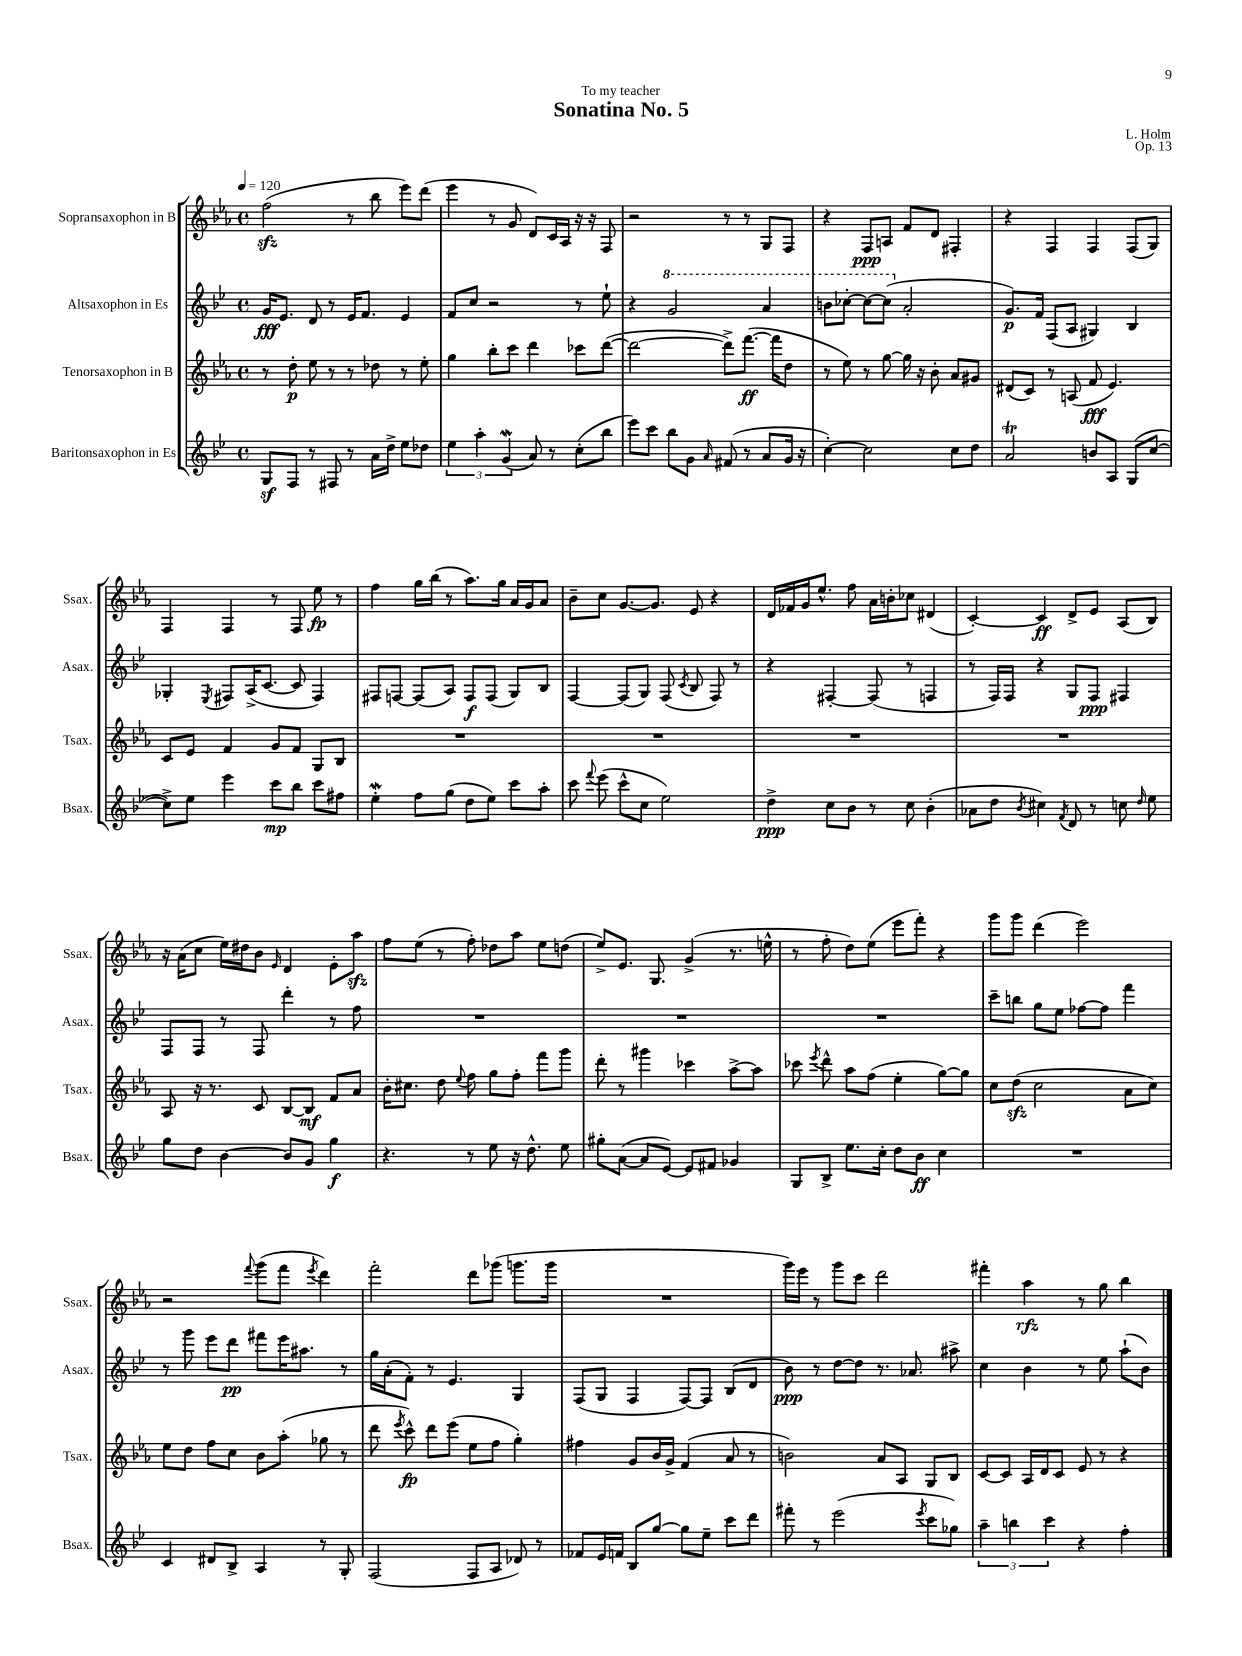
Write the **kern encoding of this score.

**kern	**dynam	**kern	**dynam	**kern	**dynam	**kern	**dynam
*part4	*part4	*part3	*part3	*part2	*part2	*part1	*part1
*staff4	*staff4	*staff3	*staff3	*staff2	*staff2	*staff1	*staff1
*I"Baritonsaxophon in Es	*	*I"Tenorsaxophon in B	*	*I"Altsaxophon in Es	*	*I"Sopransaxophon in B	*
*I'Bsax.	*	*I'Tsax.	*	*I'Asax.	*	*I'Ssax.	*
*clefG2	*	*clefG2	*	*clefG2	*	*clefG2	*
*k[b-e-]	*	*k[b-e-a-]	*	*k[b-e-]	*	*k[b-e-a-]	*
*M4/4	*	*M4/4	*	*M4/4	*	*M4/4	*
*met(c)	*	*met(c)	*	*met(c)	*	*met(c)	*
*MM120	*	*MM120	*	*MM120	*	*MM120	*
=1	=1	=1	=1	=1	=1	=1	=1
8Gz/L	.	8r	.	16g/KL	fff	(2ffzz\	.
.	.	.	.	8.e-/J	.	.	.
8F/J	.	8dd'\	p	.	.	.	.
8r	.	8ee-\	.	8d/	.	.	.
8F#X/	.	8r	.	8r	.	.	.
8r	.	8r	.	16e-/KL	.	8r	.
.	.	.	.	8.f/J	.	.	.
16a\LL	.	8dd-X\	.	.	.	8bb-\	.
16dd^\JJ	.	.	.	.	.	.	.
8ee-\L	.	8r	.	4e-/	.	8eee-\L)	.
8dd-X\J	.	8ee-'\	.	.	.	(8ddd\J	.
=2	=2	=2	=2	=2	=2	=2	=2
6ee-\	.	4gg\	.	8f/L	.	4eee-\	.
.	.	.	.	8cc/J	.	.	.
6aa'\	.	.	.	.	.	.	.
.	.	8bb-'\L	.	2r	.	8r	.
(6gW/	.	.	.	.	.	.	.
.	.	8ccc\J	.	.	.	8g/	.
8a/)	.	4ddd\	.	.	.	8d/L)	.
8r	.	.	.	.	.	16c/L	.
.	.	.	.	.	.	16A-/JJ	.
(8cc'\L	.	8ccc-X\L	.	8r	.	16r	.
.	.	.	.	.	.	16r	.
8bb-\J	.	([8ddd\J	.	8ee-`\	.	8F/	.
=3	=3	=3	=3	=3	=3	=3	=3
8eee-\L)	.	2ddd\_	.	4r	.	2r	.
8ccc\J	.	.	.	.	.	.	.
*	*	*	*	*8va	*	*	*
8bb-\L	.	.	.	2gg/	.	.	.
8g\J	.	.	.	.	.	.	.
16qqa/	.	.	.	.	.	.	.
(8f#X/	.	8ddd^\L])	.	.	.	8r	.
8r	.	([8.fff\J	ff	.	.	8r	.
8a/L	.	.	.	4aa/	.	8G/L	.
.	.	16fff\KL]	.	.	.	.	.
16g/Jk	.	8dd\J	.	.	.	8F/J	.
16r	.	.	.	.	.	.	.
=4	=4	=4	=4	=4	=4	=4	=4
[4cc'\)	.	8r	.	8bbn\L	.	4r	.
.	.	8ee-\)	.	[8ccc-X'\J	.	.	.
2cc\]	.	8r	.	8ccc-\L_	.	8F/L	ppp
.	.	[8gg\	.	(8ccc-\J]	.	8An/J	.
*	*	*	*	*X8va	*	*	*
.	.	16gg\]	.	2a'/	.	8f/L	.
.	.	16r	.	.	.	.	.
.	.	8b-'\	.	.	.	8d/J	.
8cc\L	.	8a-/L	.	.	.	4F#X'/	.
8dd\J	.	8g#X/J	.	.	.	.	.
=5	=5	=5	=5	=5	=5	=5	=5
2at/	.	(8d#X/L	.	8.g/L)	p	4r	.
.	.	8c/J)	.	.	.	.	.
.	.	.	.	16f/Jk	.	.	.
.	.	8r	.	(8F/L	.	4F/	.
.	.	(8An/	.	8A/J	.	.	.
8bn/L	.	8f/	fff	4G#X/)	.	4F/	.
8A/J	.	4.e-/)	.	.	.	.	.
(8G/L	.	.	.	4B-/	.	(8F/L	.
[8cc/J	.	.	.	.	.	8G/J)	.
!!LO:LB:g=z
=6	=6	=6	=6	=6	=6	=6	=6
8cc^\L])	.	8c/L	.	4G-X'/	.	4F/	.
8ee-\J	.	8e-/J	.	.	.	.	.
.	.	.	.	8qE-/	.	.	.
4eee-\	.	4f/	.	8F#X/L	.	4F/	.
.	.	.	.	(16A^/K	.	.	.
.	.	.	.	[8.c/J	.	.	.
8ccc\L	mp	8g/L	.	.	.	8r	.
8bb-\J	.	8f/J	.	8c/]	.	8F/	.
8ccc\L	.	8G/L	.	4F#/)	.	8ee-\	fp
8ff#X\J	.	8B-/J	.	.	.	8r	.
=7	=7	=7	=7	=7	=7	=7	=7
4ee-w'\	.	1r	.	8F#X/L	.	4ff\	.
.	.	.	.	[8Fn/J	.	.	.
8ff\L	.	.	.	(8F/L]	.	16gg\LL	.
.	.	.	.	.	.	(16bb-\JJ	.
(8gg\J	.	.	.	8A/J)	.	8r	.
8dd\L	.	.	.	8F/L	f	8.aa-\L)	.
8ee-\J)	.	.	.	(8F/J	.	.	.
.	.	.	.	.	.	16gg\Jk	.
8ccc\L	.	.	.	8G/L)	.	16a-/LL	.
.	.	.	.	.	.	16g/J	.
8aa'\J	.	.	.	8B-/J	.	8a-/J	.
=8	=8	=8	=8	=8	=8	=8	=8
8ccc\	.	1r	.	[4F/	.	8b-~\L	.
8qqfff/	.	.	.	.	.	.	.
(8eee-\	.	.	.	.	.	8cc\J	.
8ccc^^\L	.	.	.	(8F/L]	.	[8.g/L	.
8cc\J	.	.	.	8G/J)	.	.	.
.	.	.	.	.	.	8.g/J]	.
2ee-\)	.	.	.	(8F/	.	.	.
.	.	.	.	8qc/	.	.	.
.	.	.	.	8B-/	.	8e-/	.
.	.	.	.	8F/)	.	4r	.
.	.	.	.	8r	.	.	.
=9	=9	=9	=9	=9	=9	=9	=9
4dd^\	ppp	1r	.	4r	.	16d/LL	.
.	.	.	.	.	.	16f-X/	.
.	.	.	.	.	.	16g/J	.
.	.	.	.	.	.	8.ee-^^/J	.
8cc\L	.	.	.	[4F#X'/	.	.	.
8b-\J	.	.	.	.	.	8ff\	.
8r	.	.	.	(8F#/]	.	16a-\LL	.
.	.	.	.	.	.	16bn'\J	.
8cc\	.	.	.	8r	.	8cc-X\J	.
(4b-'\	.	.	.	4Fn/	.	(4d#X/	.
=10	=10	=10	=10	=10	=10	=10	=10
8a-X\L	.	1r	.	8r	.	[4c'/)	.
8dd\J	.	.	.	16F/LL)	.	.	.
.	.	.	.	16F/JJ	.	.	.
8qb-/	.	.	.	.	.	.	.
4cc#X\)	.	.	.	4r	.	4c/]	ff
8qf/	.	.	.	.	.	.	.
8d/	.	.	.	8G/L	.	8d^/L	.
8r	.	.	.	8F/J	ppp	8e-/J	.
8ccn\	.	.	.	4F#X/	.	(8A-/L	.
16qqdd/	.	.	.	.	.	.	.
8ee-\	.	.	.	.	.	8B-/J)	.
!!LO:LB:g=z
=11	=11	=11	=11	=11	=11	=11	=11
8gg\L	.	8A-/	.	8F/L	.	16r	.
.	.	.	.	.	.	(16a-\KL	.
8dd\J	.	16r	.	8F/J	.	8cc\J	.
.	.	8.r	.	.	.	.	.
[4b-\	.	.	.	8r	.	16ee-\LL)	.
.	.	.	.	.	.	16dd#X\J	.
.	.	8c/	.	8F/	.	8b-\J	.
.	.	.	.	.	.	16qqe-/	.
8b-/L]	.	[8B-/L	.	4ddd'\	.	4d/	.
8g/J	.	8B-/J]	mf	.	.	.	.
4gg\	f	8f/L	.	8r	.	8e-'\L	.
.	.	8a-/J	.	8ff\	.	8aa-zz\J	.
=12	=12	=12	=12	=12	=12	=12	=12
4.r	.	16b-'\KL	.	1r	.	8ff\L	.
.	.	8.cc#X\J	.	.	.	.	.
.	.	.	.	.	.	(8ee-\J	.
.	.	8dd\	.	.	.	8r	.
.	.	8qqee-/	.	.	.	.	.
8r	.	8ff\	.	.	.	8ff'\)	.
8ee-\	.	8gg\L	.	.	.	8dd-X\L	.
16r	.	8ff'\J	.	.	.	8aa-\J	.
8.dd^^\	.	.	.	.	.	.	.
.	.	8fff\L	.	.	.	8ee-\L	.
8ee-\	.	8ggg\J	.	.	.	(8ddn\J	.
=13	=13	=13	=13	=13	=13	=13	=13
8gg#X'\L	.	8ddd'\	.	1r	.	8ee-^/L)	.
([8a\J	.	8r	.	.	.	8.e-/J	.
8a/L]	.	4ggg#X\	.	.	.	.	.
.	.	.	.	.	.	8.G/	.
[8e-/J)	.	.	.	.	.	.	.
8e-/L]	.	4ccc-X\	.	.	.	(4g^/	.
8f#X/J	.	.	.	.	.	.	.
4g-X/	.	[8aa-^\L	.	.	.	8.r	.
.	.	8aa-\J]	.	.	.	.	.
.	.	.	.	.	.	16een^^\	.
=14	=14	=14	=14	=14	=14	=14	=14
8G/L	.	8ccc-X\	.	1r	.	8r	.
.	.	8qeee-/	.	.	.	.	.
8B-^/J	.	8ddd^^\	.	.	.	8ff'\	.
8.ee-\L	.	8aa-\L	.	.	.	8dd\L)	.
.	.	(8ff\J	.	.	.	(8ee-\J	.
16cc'\Jk	.	.	.	.	.	.	.
8dd\L	.	4ee-'\	.	.	.	8eee-\L	.
8b-\J	ff	.	.	.	.	8fff'\J)	.
4cc\	.	[8gg\L)	.	.	.	4r	.
.	.	8gg\J]	.	.	.	.	.
=15	=15	=15	=15	=15	=15	=15	=15
1r	.	8cc\L	.	8ccc~\L	.	8ggg\L	.
.	.	(8ddzz\J	.	8bbn\J	.	8ggg\J	.
.	.	2cc\	.	8gg\L	.	(4ddd\	.
.	.	.	.	8ee-\J	.	.	.
.	.	.	.	[8ff-X\L	.	2eee-\)	.
.	.	.	.	8ff-\J]	.	.	.
.	.	8a-\L	.	4fff\	.	.	.
.	.	8cc\J)	.	.	.	.	.
!!LO:LB:g=z
=16	=16	=16	=16	=16	=16	=16	=16
4c/	.	8ee-\L	.	8r	.	2r	.
.	.	8dd\J	.	8ggg\	.	.	.
8d#X/L	.	8ff\L	.	8eee-\L	.	.	.
8B-^/J	.	8cc\J	.	8ddd\J	pp	.	.
.	.	.	.	.	.	8qqfff/	.
4A/	.	8b-\L	.	8fff#X\L	.	(8ggg\L	.
.	.	(8aa-'\J	.	16eee-\K	.	8fff\J	.
.	.	.	.	8.aa#X\J	.	.	.
.	.	.	.	.	.	8qeee-/	.
8r	.	8gg-X\	.	.	.	4ddd\)	.
8G'/	.	8r	.	8r	.	.	.
=17	=17	=17	=17	=17	=17	=17	=17
(2F/	.	8ddd\	.	16gg\LL	.	2fff'\	.
.	.	.	.	(16a'\J	.	.	.
.	.	8qeee-/	.	.	.	.	.
.	.	8ccc^^\)	fp	8f'\J)	.	.	.
.	.	8ddd\L	.	8r	.	.	.
.	.	(8eee-\J	.	4.e-/	.	.	.
8F/L	.	8ee-\L	.	.	.	8ddd\L	.
8A/J	.	8ff\J	.	.	.	(8ggg-X\J	.
8d-X/)	.	4gg'\)	.	4G/	.	8.gggn\L	.
8r	.	.	.	.	.	.	.
.	.	.	.	.	.	16ggg\Jk	.
=18	=18	=18	=18	=18	=18	=18	=18
8f-X/L	.	4ff#X\	.	(8F/L	.	1r	.
16e-/L	.	.	.	8G/J	.	.	.
16fn/JJ	.	.	.	.	.	.	.
8B-/L	.	8g/L	.	4F/	.	.	.
[8gg/J	.	16b-/L	.	.	.	.	.
.	.	16g^/JJ	.	.	.	.	.
8gg\L]	.	(4f/	.	[8F/L)	.	.	.
8ee-~\J	.	.	.	8F/J]	.	.	.
8ccc\L	.	8a-/	.	(8B-/L	.	.	.
8ddd\J	.	8r	.	8d/J	.	.	.
=19	=19	=19	=19	=19	=19	=19	=19
8fff#X'\	.	2bn\)	.	8b-\)	ppp	16ggg\LL)	.
.	.	.	.	.	.	16eee-\JJ	.
8r	.	.	.	8r	.	8r	.
(2eee-\	.	.	.	[8dd\L	.	8ggg\L	.
.	.	.	.	8dd\J]	.	8ccc\J	.
.	.	8a-/L	.	8.r	.	2ddd\	.
.	.	8A-/J	.	.	.	.	.
.	.	.	.	8.a-X/	.	.	.
8qeee-/	.	.	.	.	.	.	.
8ccc\L	.	8G/L	.	.	.	.	.
8gg-X\J)	.	8B-/J	.	8aa#X^\	.	.	.
=20	=20	=20	=20	=20	=20	=20	=20
6aa~\	.	[8c/L	.	4cc\	.	4fff#X'\	.
.	.	8c/J]	.	.	.	.	.
6bbn\	.	.	.	.	.	.	.
.	.	16A-/LL	.	4b-\	.	4aa-\	rfz
.	.	16d/J	.	.	.	.	.
6ccc\	.	.	.	.	.	.	.
.	.	8c/J	.	.	.	.	.
4r	.	8e-/	.	8r	.	8r	.
.	.	8r	.	8ee-\	.	8gg\	.
4ff'\	.	4r	.	(8aa`\L	.	4bb-\	.
.	.	.	.	8b-\J)	.	.	.
==	==	==	==	==	==	==	==
*-	*-	*-	*-	*-	*-	*-	*-
